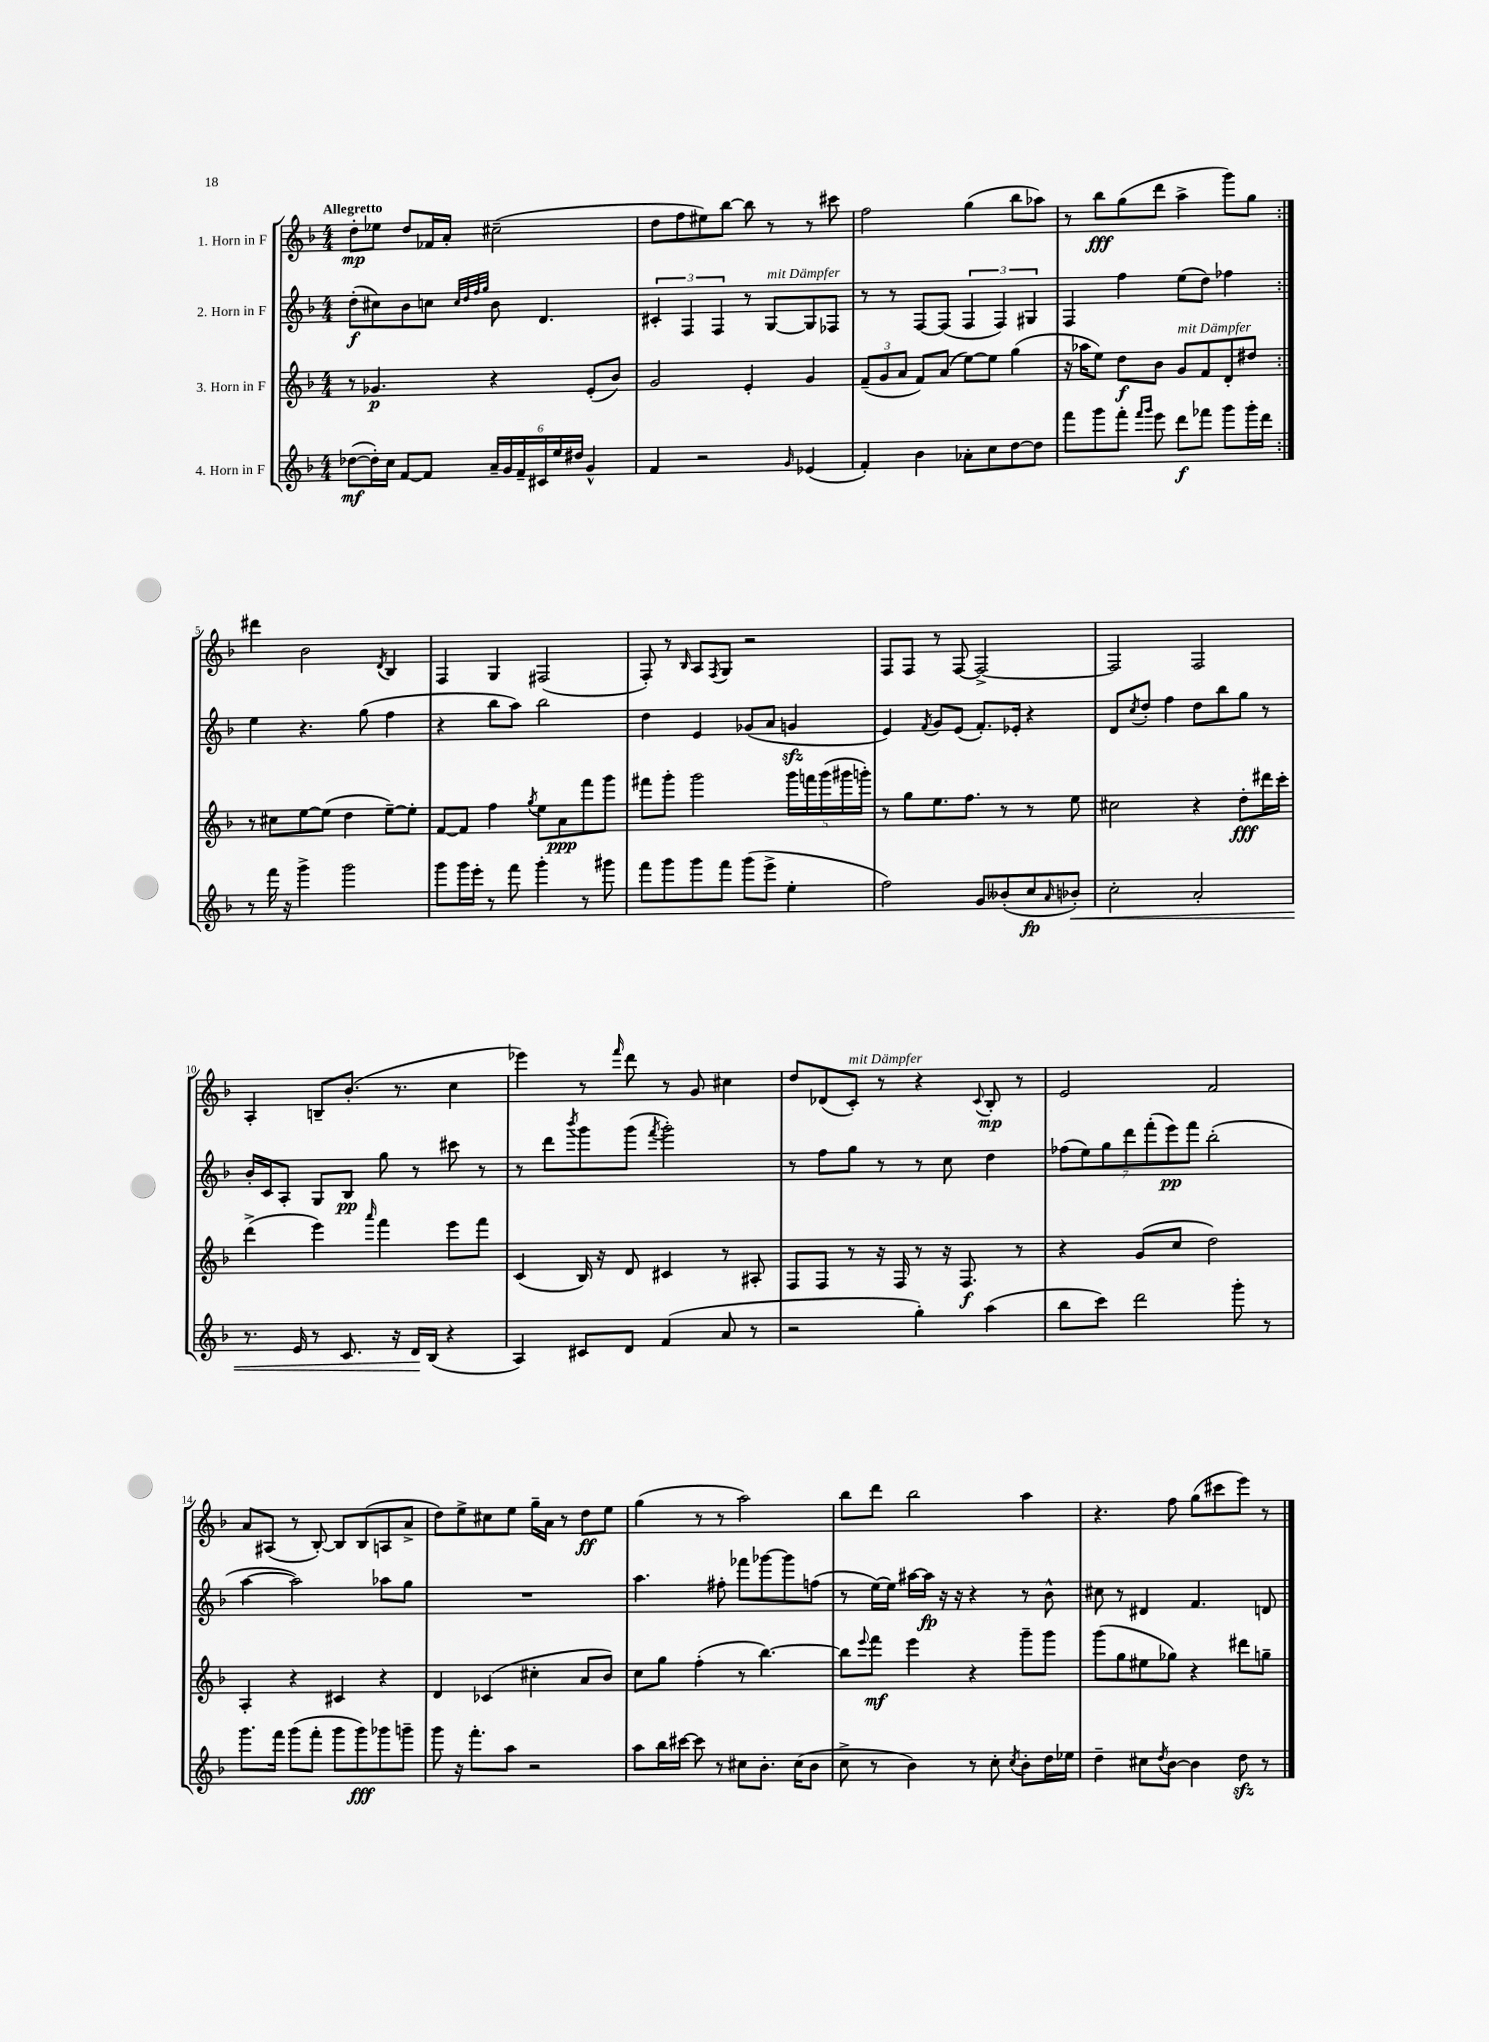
<<
\new StaffGroup <<
\new Staff = "s0" \with { instrumentName = "1. Horn in F" } {
    \clef treble \key f \major \numericTimeSignature \time 4/4 \tempo "Allegretto"
    \repeat volta 2 { d''8-.\mp ees''8 d''8 fes'16 a'16-. cis''2--( |
    d''8 f''8 eis''8) bes''8~ bes''8 r8 r8 cis'''8 |
    f''2 g''4( bes''8 aes''8) |
    r8 bes''8\fff g''8( d'''8 a''4-> g'''8) g''8 | }
    dis'''4 bes'2 \acciaccatura { d'8 } bes4 |
    f4 g4 fis2( |
    f8-.) r8 \grace { bes16 } a8 \acciaccatura { f8 } g8 r2 |
    f8 f8 r8 f8~ f2~-> |
    f2 f2 |
    a4-. b8-- bes'8.-.( r8. c''4 |
    ees'''4) r8 \grace { f'''16 } d'''8 r8 g'8 cis''4 |
    d''8 des'8( c'8-.^\markup { \italic "mit Dämpfer" }) r8 r4 \appoggiatura { c'8 } bes8-.\mp r8 |
    e'2 f'2 |
    a'8 ais8( r8 bes8~-.) bes8 bes8( a8 a'8-> |
    d''8) e''8-> cis''8 e''8 g''16-- a'16 r8 d''8\ff e''8 |
    g''4( r8 r8 a''2) |
    bes''8 d'''8 bes''2 a''4 |
    r4. f''8 g''8( cis'''8 e'''8) r8 \bar "|." |
}
\new Staff = "s1" \with { instrumentName = "2. Horn in F" } {
    \clef treble \key f \major \numericTimeSignature \time 4/4
    \repeat volta 2 { d''8-.\f( cis''8) bes'8 c''8 \grace { c''32 d''32 f''32 g''32 } bes'8 d'4. |
    \tuplet 3/2 { cis'4-. f4 f4 } r8 g8~^\markup { \italic "mit Dämpfer" } g8 fes8 |
    r8 r8 f8~ f8( \tuplet 3/2 { f4 f4) gis4 } |
    f4 f''4 e''8( d''8) fes''4 | }
    e''4 r4. g''8( f''4 |
    r4 bes''8 a''8) bes''2 |
    d''4 e'4 ges'8( a'8 g'4\sfz |
    e'4) \acciaccatura { f'8 } g'8 e'8( f'8.-.) ees'16-. r4 |
    d'8 \acciaccatura { c''8 } d''8-. f''4 d''8 bes''8 g''8 r8 |
    bes'16-. c'16 a8-. g8 bes8\pp g''8 r8 cis'''8 r8 |
    r8 d'''8 \acciaccatura { bes'''8 } g'''8 g'''8( \acciaccatura { f'''8 } g'''2-.) |
    r8 f''8 g''8 r8 r8 c''8 d''4 |
    \tuplet 7/4 { fes''8( e''8) g''8 d'''8 f'''8-.( e'''8\pp) f'''8 } bes''2-.( |
    a''4~ a''2) aes''8 g''8 |
    R1 |
    a''4. fis''8-. fes'''8 ges'''8~ ges'''8 f''8( |
    r8 e''16~) e''16 ais''16~ ais''16\fp r16 r16 r4 r8 bes'8-^ |
    cis''8 r8 dis'4 f'4. d'8 \bar "|." |
}
\new Staff = "s2" \with { instrumentName = "3. Horn in F" } {
    \clef treble \key f \major \numericTimeSignature \time 4/4
    \repeat volta 2 { r8 ges'4.\p r4 e'8-.( bes'8) |
    g'2 e'4-. g'4 |
    \tuplet 3/2 { f'8--( g'8 a'8 } f'8) a'8( e''8~) e''8 g''4( |
    r16 aes''16 e''8) d''8\f bes'8 g'8^\markup { \italic "mit Dämpfer" } f'8 d'8-. dis''8 | }
    r8 cis''8 e''8~ e''8( d''4 e''8~--) e''8-. |
    f'8~ f'8 f''4 \acciaccatura { g''8 } e''8 a'8\ppp f'''8 g'''8 |
    fis'''8 g'''8-. g'''2 \tuplet 5/4 { g'''16 f'''16 g'''16( gis'''16 g'''16-.) } |
    r8 g''8 e''8. f''8. r8 r8 e''8 |
    cis''2 r4 d''8-.\fff dis'''16 c'''16-. |
    d'''4->( e'''4) \grace { a'''16 } f'''4 e'''8 f'''8 |
    c'4( bes16) r16 d'8 cis'4 r8 ais8-. |
    f8 f8 r8 r16 f16 r8 r16 f8.\f r8 |
    r4 g'8( c''8 d''2) |
    a4-. r4 cis'4 r4 |
    d'4 ces'4( cis''4-. a'8 bes'8) |
    c''8 g''8 f''4-.( r8 bes''4.~) |
    bes''8 \appoggiatura { e'''8 } f'''8\mf e'''4 r4 g'''8-- g'''8 |
    g'''8( g''8 eis''8 ges''8) r4 dis'''8 g''8-- \bar "|." |
}
\new Staff = "s3" \with { instrumentName = "4. Horn in F" } {
    \clef treble \key f \major \numericTimeSignature \time 4/4
    \repeat volta 2 { des''8~\mf( des''16-.) c''16 f'8~ f'8 \tuplet 6/4 { a'16-- g'16 f'16-- cis'16 e''16 dis''16 } g'4-^ |
    f'4 r2 \grace { g'16 } ees'4( |
    f'4-.) bes'4 aes'8-. c''8 d''8~ d''8 |
    f'''8 g'''8 f'''8-. \grace { f'''16 g'''16 } e'''8 d'''8\f fes'''8 g'''8 g'''16-. d'''16 | }
    r8 f'''16 r16 g'''4-> g'''2 |
    g'''8 g'''16 e'''16-. r8 f'''8 g'''4-. r8 gis'''8 |
    f'''8 g'''8 g'''8 f'''8 g'''8( e'''8-> e''4-. |
    f''2) g'8 beses'8-.( c''8\fp \grace { a'16 } bes'8-.\<) |
    c''2-. a'2-. |
    r8. e'16 r8 c'8. r16 d'16\! bes16( r4 |
    a4) cis'8 d'8 f'4( a'8 r8 |
    r2 g''4-.) a''4( |
    bes''8 c'''8) d'''2 g'''8-. r8 |
    g'''8. f'''16 g'''8( f'''8-. g'''8 g'''8\fff) ges'''8 g'''8-- |
    g'''8 r16 f'''8.-. a''8 r2 |
    a''8 bes''16 cis'''16~ cis'''8 r8 cis''8 bes'8.-. cis''16( bes'8 |
    c''8-> r8 bes'4) r8 c''8-. \acciaccatura { c''8 } bes'8-. d''16 ees''16 |
    d''4-- cis''8 \acciaccatura { d''8 } bes'8~ bes'4 d''8\sfz r8 \bar "|." |
}
>>
>>
